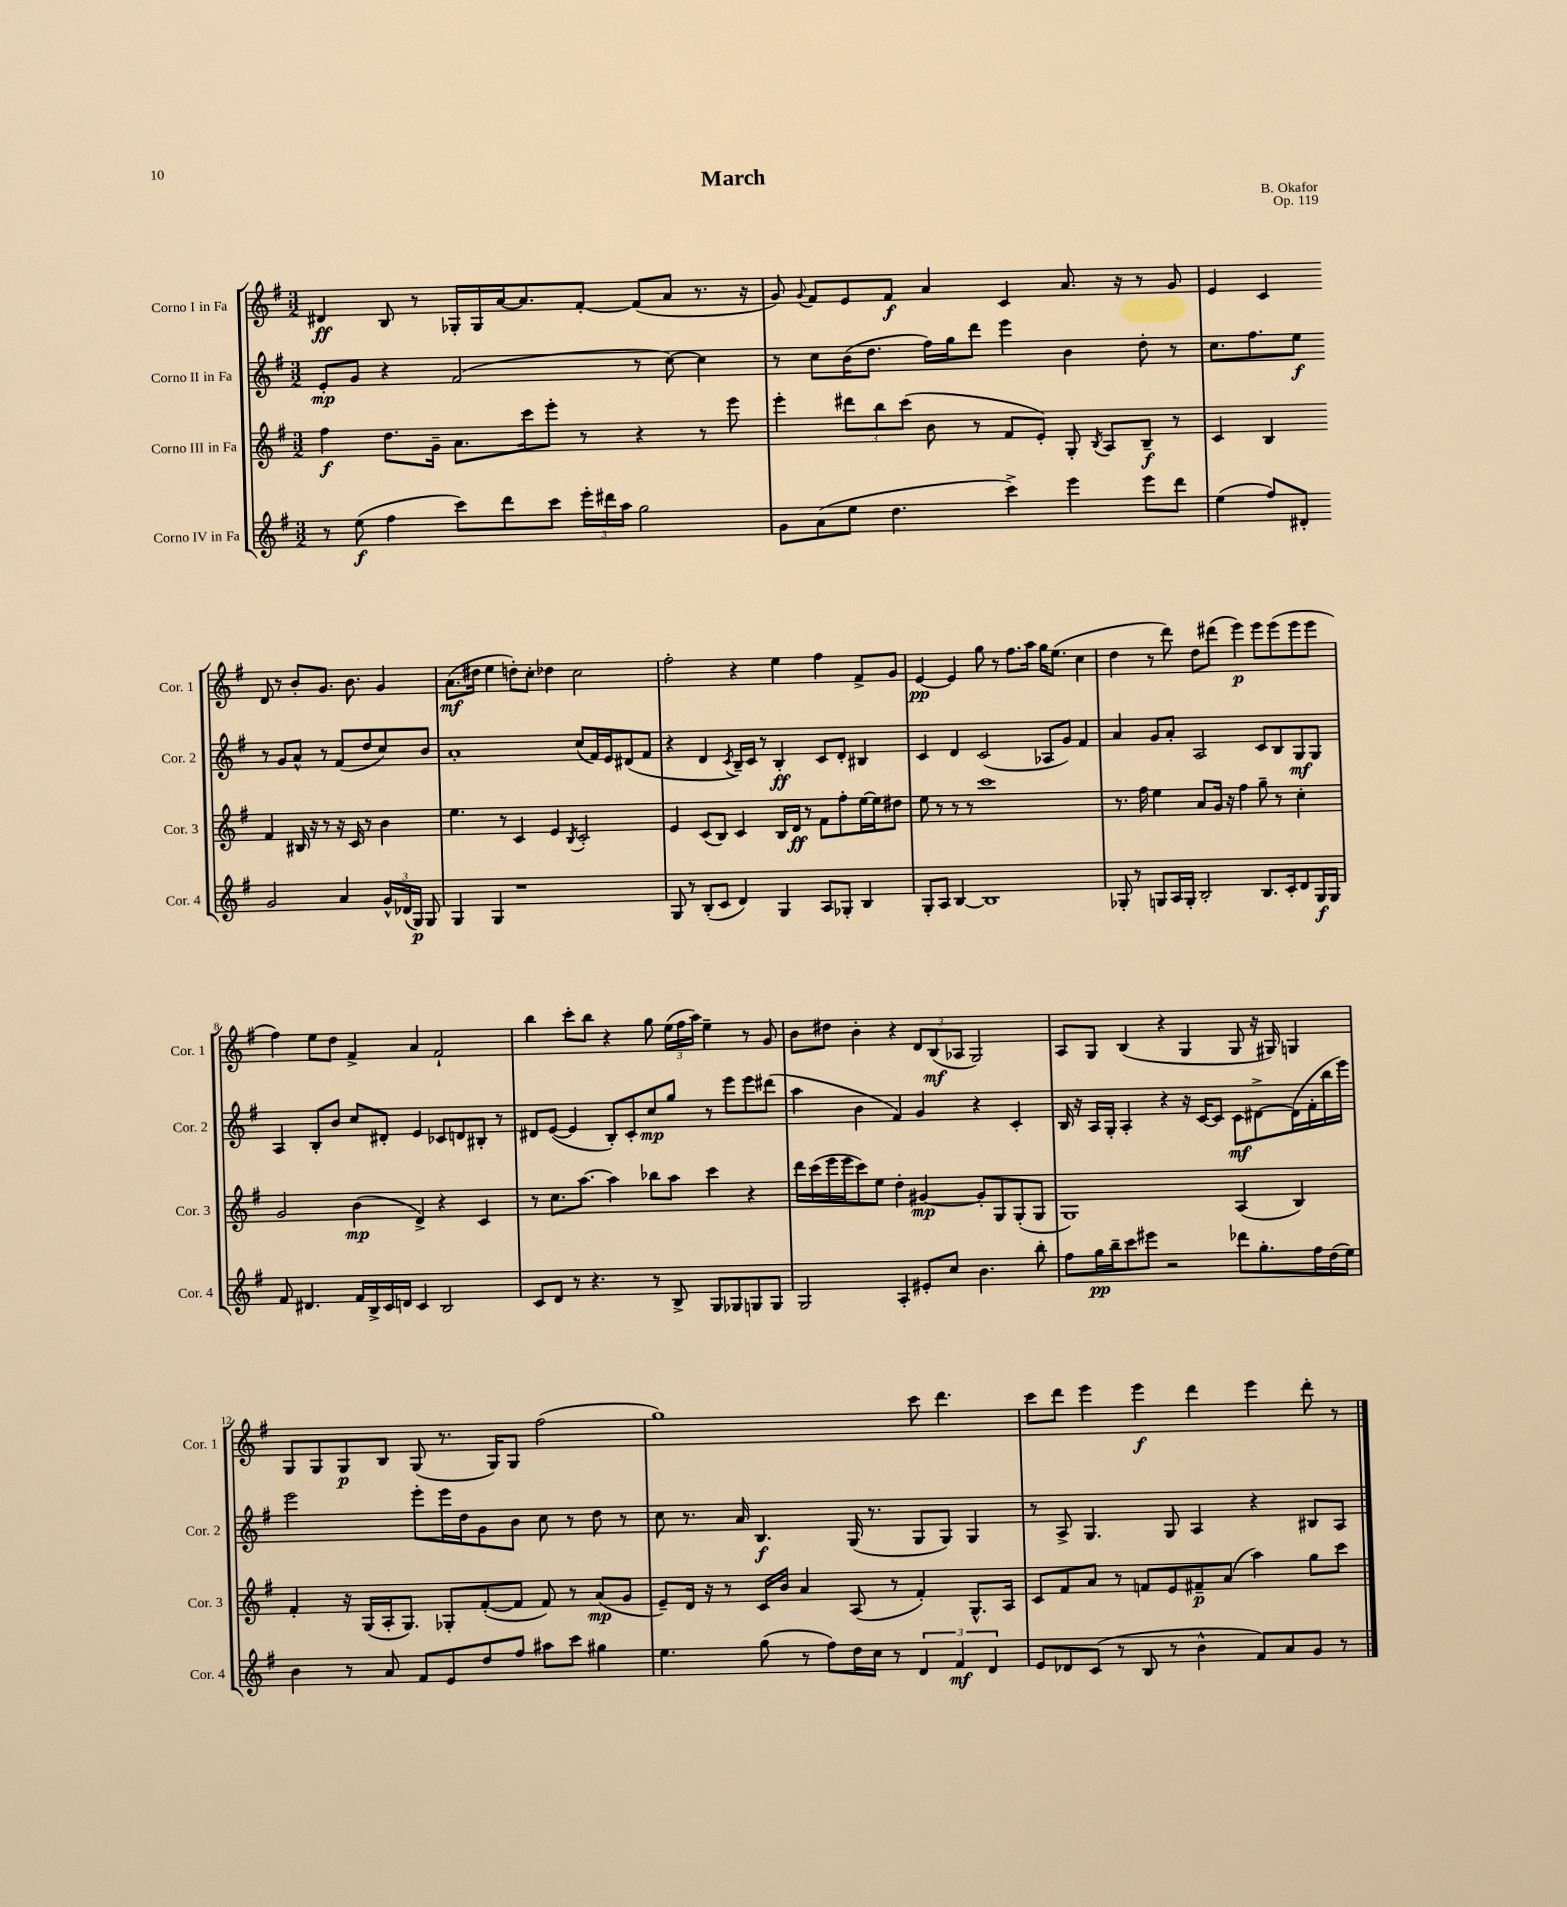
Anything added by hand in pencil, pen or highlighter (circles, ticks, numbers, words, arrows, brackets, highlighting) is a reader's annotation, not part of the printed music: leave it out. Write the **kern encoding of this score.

**kern	**dynam	**kern	**dynam	**kern	**dynam	**kern	**dynam
*part4	*part4	*part3	*part3	*part2	*part2	*part1	*part1
*staff4	*staff4	*staff3	*staff3	*staff2	*staff2	*staff1	*staff1
*I"Corno IV in Fa	*	*I"Corno III in Fa	*	*I"Corno II in Fa	*	*I"Corno I in Fa	*
*I'Cor. 4	*	*I'Cor. 3	*	*I'Cor. 2	*	*I'Cor. 1	*
*clefG2	*	*clefG2	*	*clefG2	*	*clefG2	*
*k[f#]	*	*k[f#]	*	*k[f#]	*	*k[f#]	*
*M3/2	*	*M3/2	*	*M3/2	*	*M3/2	*
=1	=1	=1	=1	=1	=1	=1	=1
8r	.	4ff#\	f	8e'/L	mp	4d#X/	ff
(8ee\	f	.	.	8g/J	.	.	.
4ff#\	.	8.dd\L	.	4r	.	8B/	.
.	.	.	.	.	.	8r	.
.	.	16g~\Jk	.	.	.	.	.
8ccc\L)	.	8.a\L	.	(2f#/	.	16G-X'/LL	.
.	.	.	.	.	.	16G-/	.
8ddd\	.	.	.	.	.	[16a/J	.
.	.	16ccc\k	.	.	.	8.a/]	.
8ccc\J	.	8eee'\J	.	.	.	.	.
24eee'\LL	.	8r	.	.	.	[8f#'/J	.
24ddd#X\	.	.	.	.	.	.	.
24aa\JJ	.	.	.	.	.	.	.
2gg\	.	4r	.	8r	.	(8f#/L]	.
.	.	.	.	[8cc\)	.	8a/J	.
.	.	8r	.	4cc\]	.	8.r	.
.	.	8eee\	.	.	.	.	.
.	.	.	.	.	.	16r	.
=2	=2	=2	=2	=2	=2	=2	=2
8g\L	.	4eee'\	.	8r	.	8g/)	.
.	.	.	.	.	.	8qqg/	.
(8a\	.	.	.	8cc\L	.	8f#/L	.
8ee\J	.	12ddd#X\L	.	(16b\K	.	8e/	.
.	.	.	.	8.dd\J	.	.	.
.	.	12bb\	.	.	.	.	.
4.dd\	.	.	.	.	.	8f#/J	f
.	.	(12ccc\J	.	.	.	.	.
.	.	8b\	.	16ff#\LL)	.	4a/	.
.	.	.	.	16gg\J	.	.	.
.	.	8r	.	8ddd\J	.	.	.
4ccc^\)	.	8f#/L	.	4eee\	.	4c/	.
.	.	8e'/J)	.	.	.	.	.
4eee\	.	8G'/	.	4b\	.	8.a/	.
.	.	8qB/	.	.	.	.	.
.	.	8A/L	.	.	.	.	.
.	.	.	.	.	.	16r	.
8eee\L	.	8B~/J	f	8dd'\	.	8r	.
8ddd\J	.	8r	.	8r	.	8g/	.
=3	=3	=3	=3	=3	=3	=3	=3
(4ee\	.	4c/	.	8.cc\L	.	4e/	.
.	.	.	.	8.ff#\	.	.	.
8ff#/L)	.	4B/	.	.	.	4c/	.
8d#X'/J	.	.	.	8ee\J	f	.	.
2g/	.	4f#/	.	8r	.	8d/	.
.	.	.	.	8g/L	.	8r	.
.	.	16B#X/	.	8a^^/J	.	8b'/L	.
.	.	16r	.	.	.	.	.
.	.	8r	.	8r	.	8.g/J	.
4a/	.	16r	.	(8f#/L	.	.	.
.	.	16c/	.	.	.	8.b\	.
.	.	8r	.	8dd/	.	.	.
24g^^/LL	.	4b\	.	8cc/)	.	4g/	.
(24d-X/	.	.	.	.	.	.	.
24G/JJ)	p	.	.	.	.	.	.
8G/	.	.	.	8b/J	.	.	.
!!LO:LB:g=z
=4	=4	=4	=4	=4	=4	=4	=4
4G/	.	4.ee\	.	1a'	.	(8.a\L	mf
.	.	.	.	.	.	16dd#X\Jk	.
4G/	.	.	.	.	.	4ee\	.
.	.	8r	.	.	.	.	.
1r	.	4c/	.	.	.	8ddn'\L)	.
.	.	.	.	.	.	8cc'\J	.
.	.	4e/	.	.	.	4dd-X\	.
.	.	8qB/	.	.	.	.	.
.	.	2c'/	.	(8cc/L	.	2cc\	.
.	.	.	.	16f#/L)	.	.	.
.	.	.	.	16e/J	.	.	.
.	.	.	.	(8d#X/	.	.	.
.	.	.	.	8f#/J	.	.	.
=5	=5	=5	=5	=5	=5	=5	=5
8G/	.	4e/	.	4r	.	2ff#'\	.
8r	.	.	.	.	.	.	.
(8B'/L	.	(8c/L	.	4d/	.	.	.
8c/J	.	8B/J)	.	.	.	.	.
.	.	.	.	8qc/	.	.	.
4d/)	.	4c/	.	16B~/LL)	.	4r	.
.	.	.	.	16c/JJ	.	.	.
.	.	.	.	8r	.	.	.
4G/	.	16B/LL	.	4B'/	ff	4ee\	.
.	.	16d/JJ	ff	.	.	.	.
.	.	8r	.	.	.	.	.
8A/L	.	8f#\L	.	8c/L	.	4ff#\	.
8G-X'/J	.	8ff#'\	.	8d'/J	.	.	.
4B/	.	[16ee\L	.	4B#X/	.	8f#^/L	.
.	.	16ee\J]	.	.	.	.	.
.	.	8dd#X\J	.	.	.	8g/J	.
=6	=6	=6	=6	=6	=6	=6	=6
8G'/L	.	8ee\	.	4c/	.	[4e/	pp
8A/J	.	8r	.	.	.	.	.
[4B/	.	8r	.	4d/	.	4e/]	.
.	.	8r	.	.	.	.	.
1B]	.	1ccc	.	(2c/	.	8gg\	.
.	.	.	.	.	.	8r	.
.	.	.	.	.	.	8.ff#\L	.
.	.	.	.	.	.	16aa\Jk	.
.	.	.	.	8A-X/L	.	16gg\KL	.
.	.	.	.	.	.	(8.ee\J	.
.	.	.	.	8g/J)	.	.	.
.	.	.	.	4f#/	.	4cc\	.
=7	=7	=7	=7	=7	=7	=7	=7
8G-X'/	.	8.r	.	4a/	.	4dd\	.
8r	.	.	.	.	.	.	.
.	.	16ff#\	.	.	.	.	.
8Gn/L	.	4ee\	.	8g/L	.	8r	.
16A/L	.	.	.	8a'/J	.	8ddd\)	.
16G'/JJ	.	.	.	.	.	.	.
2B'/	.	8a/L	.	2A/	.	8dd\L	.
.	.	16g/Jk	.	.	.	(8ddd#X\J	.
.	.	16r	.	.	.	.	.
.	.	4ff#\	.	.	.	4eee\)	p
8.B/L	.	8gg~\	.	8c/L	.	8eee\L	.
.	.	8r	.	8B/	.	(8eee\	.
16c'/k	.	.	.	.	.	.	.
8d/	.	4cc'\	.	8G/	mf	8eee\	.
16G/L	f	.	.	8G/J	.	8eee\J	.
16G/JJ	.	.	.	.	.	.	.
!!LO:LB:g=z
=8	=8	=8	=8	=8	=8	=8	=8
8f#/	.	2g/	.	4A/	.	4ff#\)	.
4.d#X/	.	.	.	.	.	.	.
.	.	.	.	8B'/L	.	8ee\L	.
.	.	.	.	8b/J	.	8dd\J	.
16f#/LL	.	(4b\	mp	8cc/L	.	4f#^/	.
16B^/	.	.	.	.	.	.	.
16c/	.	.	.	8d#X'/J	.	.	.
16dn/JJ	.	.	.	.	.	.	.
4c/	.	4d^/)	.	4e/	.	4a/	.
2B/	.	4r	.	8c-X/L	.	2f#`/	.
.	.	.	.	8dn/	.	.	.
.	.	4c/	.	8B#X'/J	.	.	.
.	.	.	.	8r	.	.	.
=9	=9	=9	=9	=9	=9	=9	=9
8c/L	.	8r	.	8d#X/L	.	4bb\	.
8d/J	.	8.cc\L	.	([8e/J	.	.	.
8r	.	.	.	4e/]	.	8ccc'\L	.
.	.	[8.aa\J	.	.	.	.	.
4.r	.	.	.	.	.	8bb\J	.
.	.	4aa\]	.	8B'/L)	.	4r	.
.	.	.	.	8c'/	.	.	.
8r	.	8bb-X\L	.	8cc/	mp	8gg\	.
8B^/	.	8aa\J	.	8gg/J	.	(24ee\LL	.
.	.	.	.	.	.	24ff#\	.
.	.	.	.	.	.	24aa\JJ)	.
8G/L	.	4ccc\	.	8r	.	4ee~\	.
8G-X/	.	.	.	8eee\L	.	.	.
8Gn/	.	4r	.	8eee\	.	8r	.
8G/J	.	.	.	(8ddd#X\J	.	8g/	.
=10	=10	=10	=10	=10	=10	=10	=10
2G/	.	16ddd\LL	.	4aa\	.	8b\L	.
.	.	(16ccc\	.	.	.	.	.
.	.	16eee\	.	.	.	8dd#X\J	.
.	.	16eee\J	.	.	.	.	.
.	.	8ccc\)	.	4b\	.	4b'\	.
.	.	8ee\J	.	.	.	.	.
4A'/	.	4dd'\	.	4f#/)	.	4r	.
8e#X'/L	.	[4g#X/	mp	4g/	.	12d/L	.
.	.	.	.	.	.	(12B/	mf
8cc/J	.	.	.	.	.	.	.
.	.	.	.	.	.	12A-X/J	.
4.b\	.	8g#'/L]	.	4r	.	2G/)	.
.	.	8G/	.	.	.	.	.
.	.	(8G'/	.	4c'/	.	.	.
8bb'\	.	8G/J	.	.	.	.	.
=11	=11	=11	=11	=11	=11	=11	=11
8ff#\L	.	1G)	.	16B/	.	8A/L	.
.	.	.	.	16r	.	.	.
16gg\L	pp	.	.	16A/LL	.	8G/J	.
16bb~\J	.	.	.	16G'/JJ	.	.	.
8ccc\	.	.	.	4A'/	.	(4B/	.
8eee#X\J	.	.	.	.	.	.	.
2r	.	.	.	4r	.	4r	.
.	.	.	.	16r	.	4G/	.
.	.	.	.	[16c/KL	.	.	.
.	.	.	.	8c/J]	.	.	.
8ddd-X\L	.	(4A/	.	8c\L	mf	8G/	.
8.gg'\	.	.	.	[8d#X^\	.	16r	.
.	.	.	.	.	.	16G#X/)	.
.	.	4B/)	.	(16d#\L]	.	4Gn/	.
16ff#\L	.	.	.	16f#'\	.	.	.
(16dd\	.	.	.	16bb\	.	.	.
16ee\JJ)	.	.	.	16eee\JJ)	.	.	.
!!LO:LB:g=z
=12	=12	=12	=12	=12	=12	=12	=12
4b\	.	4f#'/	.	2eee\	.	8G/L	.
.	.	.	.	.	.	8G/	.
8r	.	16r	.	.	.	8G/	p
.	.	(16G/LL	.	.	.	.	.
8a/	.	16A'/J	.	.	.	8B/J	.
.	.	8.G/J)	.	.	.	.	.
8f#/L	.	.	.	8eee'\L	.	(8G/	.
8e/	.	8G-X'/L	.	16eee\L	.	8.r	.
.	.	.	.	16dd\J	.	.	.
8dd/	.	([8f#'/	.	8g\	.	.	.
.	.	.	.	.	.	16G/KL)	.
8ff#/J	.	8f#/J]	.	8b\J	.	8G/J	.
8aa#X\L	.	8f#/)	.	8cc\	.	(2ff#\	.
8ccc\J	.	8r	.	8r	.	.	.
4gg#X\	.	(8a/L	mp	8dd\	.	.	.
.	.	8g/J	.	8r	.	.	.
=13	=13	=13	=13	=13	=13	=13	=13
4.ee\	.	8e~/L)	.	8cc\	.	1gg)	.
.	.	16d/Jk	.	8.r	.	.	.
.	.	16r	.	.	.	.	.
.	.	8r	.	.	.	.	.
.	.	.	.	16a/	.	.	.
(8gg\	.	16c/LL	.	4.B/	f	.	.
.	.	16b/JJ	.	.	.	.	.
8r	.	4a/	.	.	.	.	.
8ff#\L)	.	.	.	.	.	.	.
16dd\L	.	(8A/	.	(16G/	.	.	.
16cc\JJ	.	.	.	8.r	.	.	.
8r	.	8r	.	.	.	.	.
6d/	.	4f#'/)	.	8G/L	.	8ccc\	.
.	.	.	.	8G/J)	.	4.ddd\	.
6f#/	mf	.	.	.	.	.	.
.	.	8.G^^/L	.	4G/	.	.	.
6d/	.	.	.	.	.	.	.
.	.	16A/Jk	.	.	.	.	.
=14	=14	=14	=14	=14	=14	=14	=14
8e/L	.	8c/L	.	8r	.	8ccc\L	.
8d-X/	.	8f#/	.	8A^/	.	8ddd\J	.
(8c/J	.	8a/J	.	4.G/	.	4eee\	.
8r	.	8r	.	.	.	.	.
8B/	.	8fn/L	.	.	.	4eee\	f
8r	.	8e/	.	8G/	.	.	.
4b^^\	.	8f#X~/	p	4A/	.	4ddd\	.
.	.	(8a/J	.	.	.	.	.
8f#/L)	.	4aa\)	.	4r	.	4eee\	.
8a/	.	.	.	.	.	.	.
8g/J	.	8gg\L	.	8B#X/L	.	8ddd'\	.
8r	.	8ccc\J	.	8A/J	.	8r	.
==	==	==	==	==	==	==	==
*-	*-	*-	*-	*-	*-	*-	*-
